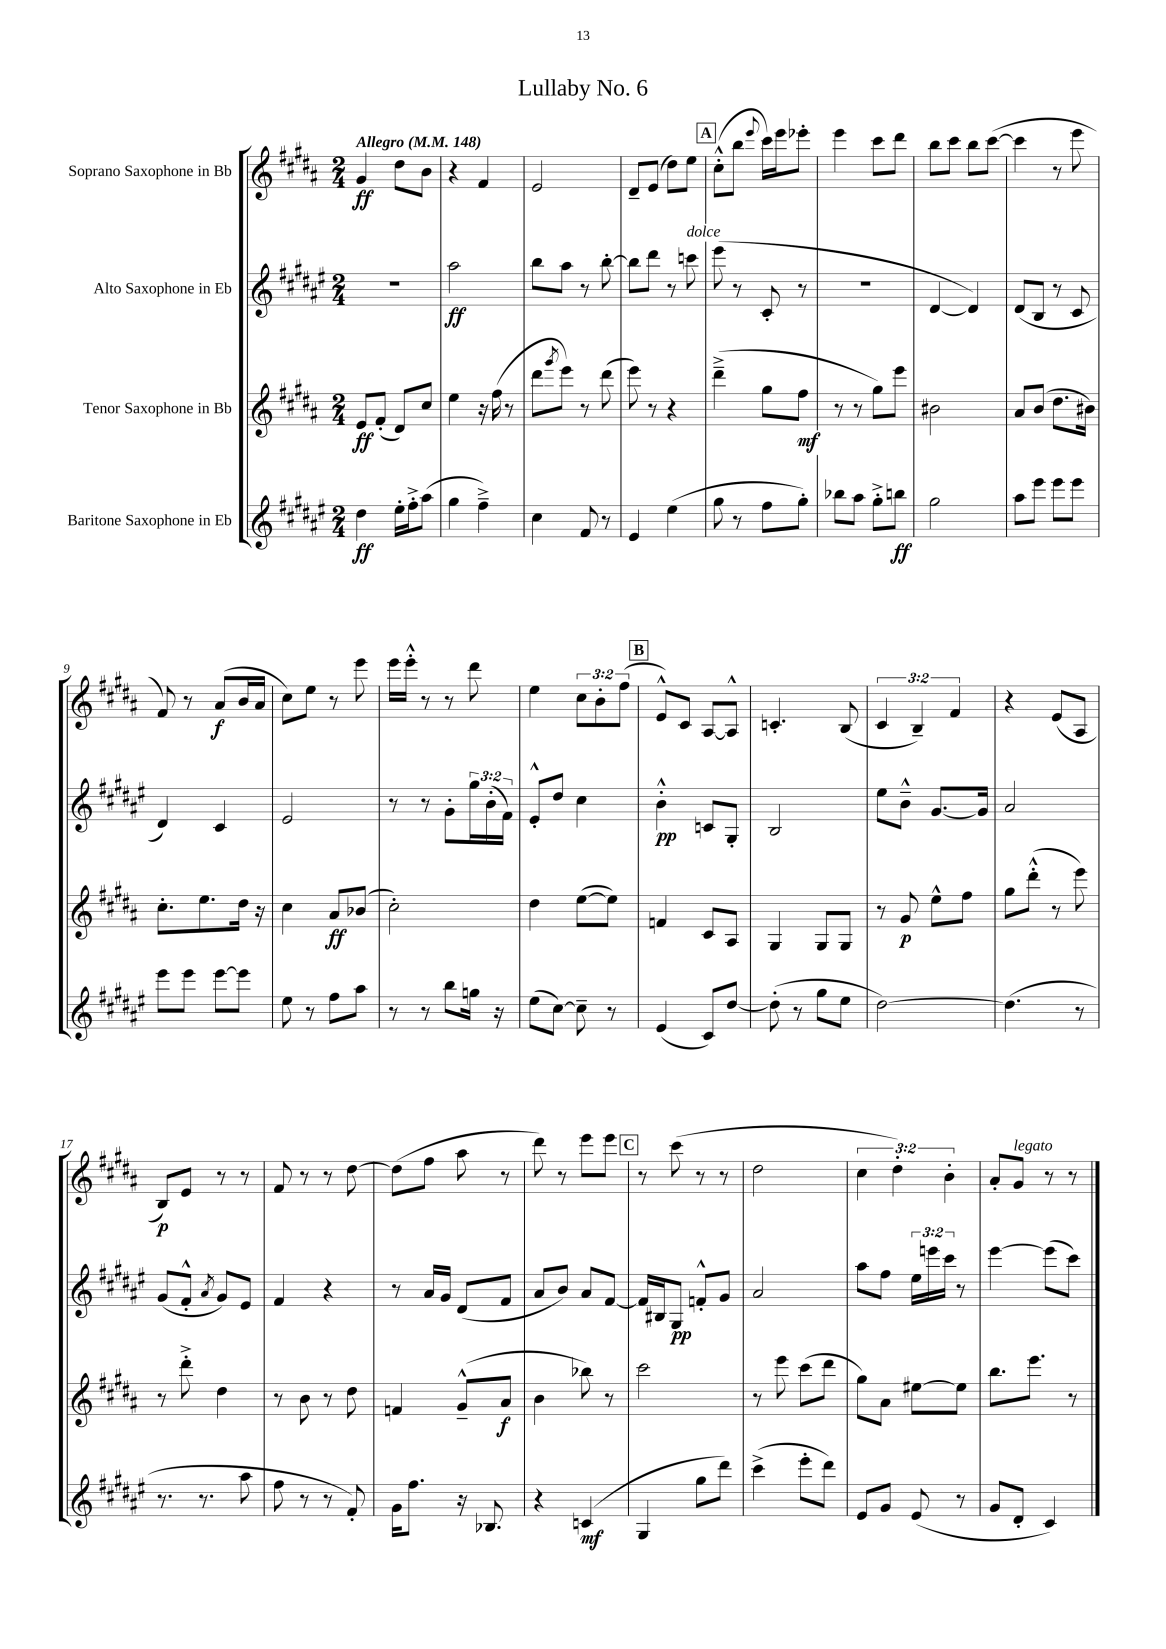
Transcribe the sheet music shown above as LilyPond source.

\header { title = "Lullaby No. 6" }
<<
\new StaffGroup <<
\new Staff = "s0" \with { instrumentName = "Soprano Saxophone in Bb" } {
    \clef treble \key b \major \numericTimeSignature \time 2/4 \override Staff.TupletNumber.text = #tuplet-number::calc-fraction-text \tempo "Allegro" 4 = 148
    gis'4\ff dis''8 b'8 |
    r4 fis'4 |
    e'2 |
    dis'8-- e'8( dis''8) e''8 |
    \mark \markup { \box "A" } cis''8-.-^( b''8 \appoggiatura { e'''8 } cis'''16) e'''16 ees'''8-. |
    e'''4 cis'''8 dis'''8 |
    b''8 cis'''8 b''8 cis'''8~( |
    cis'''4 r8 e'''8 |
    fis'8) r8 ais'8\f( b'16 ais'16 |
    cis''8) e''8 r8 e'''8 |
    e'''16 e'''16-.-^ r8 r8 dis'''8 |
    e''4 \tuplet 3/2 { cis''8 b'8-. fis''8( } |
    \mark \markup { \box "B" } e'8-^) cis'8 ais8~ ais8-^ |
    c'4.-. b8( |
    \tuplet 3/2 { cis'4 b4--) fis'4 } |
    r4 e'8( ais8 |
    b8\p) e'8 r8 r8 |
    fis'8 r8 r8 dis''8~ |
    dis''8( fis''8 ais''8 r8 |
    dis'''8) r8 e'''8 e'''8 |
    \mark \markup { \box "C" } r8 cis'''8( r8 r8 |
    dis''2 |
    \tuplet 3/2 { cis''4 dis''4-.) b'4-. } |
    ais'8-. gis'8^\markup { \italic "legato" } r8 r8 \bar "|." |
}
\new Staff = "s1" \with { instrumentName = "Alto Saxophone in Eb" } {
    \clef treble \key fis \major \numericTimeSignature \time 2/4 \override Staff.TupletNumber.text = #tuplet-number::calc-fraction-text
    R2 |
    ais''2\ff |
    b''8 ais''8 r8 b''8~-. |
    b''8 dis'''8 r8 c'''8^\markup { \italic "dolce" } |
    \mark \markup { \box "A" } eis'''8( r8 cis'8-. r8 |
    r2 |
    dis'4~ dis'4) |
    dis'8( b8 r8 cis'8 |
    dis'4) cis'4 |
    eis'2 |
    r8 r8 gis'8-. \tuplet 3/2 { gis''16 b'16-.( fis'16) } |
    eis'8-.-^ dis''8 cis''4 |
    \mark \markup { \box "B" } b'4-.-^\pp c'8 gis8-. |
    b2 |
    eis''8 b'8---^ gis'8.~ gis'16 |
    ais'2 |
    gis'8( fis'8-.-^ \acciaccatura { ais'8 } gis'8) eis'8 |
    fis'4 r4 |
    r8 ais'16 gis'16 dis'8( fis'8 |
    ais'8 b'8) ais'8 fis'8~ |
    \mark \markup { \box "C" } fis'16 bis16 gis8\pp f'8-.-^ gis'8 |
    ais'2 |
    ais''8 fis''8 \tuplet 3/2 { eis''16 e'''16 cis'''16 } r8 |
    eis'''4~ eis'''8( cis'''8) \bar "|." |
}
\new Staff = "s2" \with { instrumentName = "Tenor Saxophone in Bb" } {
    \clef treble \key b \major \numericTimeSignature \time 2/4
    e'8\ff fis'8-.( dis'8) cis''8 |
    e''4 r16 fis''16( r8 |
    dis'''8 \acciaccatura { gis'''8 } e'''8) r8 dis'''8( |
    e'''8) r8 r4 |
    \mark \markup { \box "A" } dis'''4--->( gis''8 fis''8\mf |
    r8 r8 gis''8) e'''8 |
    bis'2 |
    ais'8 b'8( dis''8. bis'16) |
    cis''8.-. e''8. dis''16 r16 |
    cis''4 ais'8\ff bes'8( |
    cis''2-.) |
    dis''4 e''8~( e''8) |
    \mark \markup { \box "B" } f'4 cis'8 ais8 |
    gis4 gis8 gis8 |
    r8 gis'8\p e''8-^ fis''8 |
    gis''8 dis'''8-.-^( r8 e'''8) |
    r8 dis'''8-.-> dis''4 |
    r8 b'8 r8 dis''8 |
    f'4 gis'8---^( ais'8\f |
    b'4 bes''8) r8 |
    \mark \markup { \box "C" } cis'''2 |
    r8 e'''8 cis'''8( dis'''8 |
    gis''8) ais'8 eis''8~ eis''8 |
    b''8. e'''8. r8 \bar "|." |
}
\new Staff = "s3" \with { instrumentName = "Baritone Saxophone in Eb" } {
    \clef treble \key fis \major \numericTimeSignature \time 2/4
    dis''4\ff eis''16-. fis''16-.-> ais''8( |
    gis''4 fis''4--->) |
    cis''4 fis'8 r8 |
    eis'4 eis''4( |
    \mark \markup { \box "A" } gis''8 r8 fis''8 gis''8-.) |
    bes''8 ais''8 gis''8-.-> b''8\ff |
    gis''2 |
    ais''8 eis'''8 eis'''8 eis'''8 |
    eis'''8 eis'''8 eis'''8~ eis'''8 |
    eis''8 r8 fis''8 ais''8 |
    r8 r8 b''8 g''16 r16 |
    eis''8( cis''8~) cis''8-- r8 |
    \mark \markup { \box "B" } eis'4( cis'8) dis''8~ |
    dis''8-.( r8 gis''8 eis''8 |
    dis''2~) |
    dis''4.( r8 |
    r8. r8. ais''8 |
    fis''8 r8 r8 fis'8-.) |
    gis'16 fis''8. r16 bes8. |
    r4 c'4\mf( |
    \mark \markup { \box "C" } gis4 gis''8 dis'''8) |
    cis'''4->( eis'''8-. dis'''8) |
    eis'8 gis'8 eis'8( r8 |
    gis'8 dis'8-. cis'4) \bar "|." |
}
>>
>>
